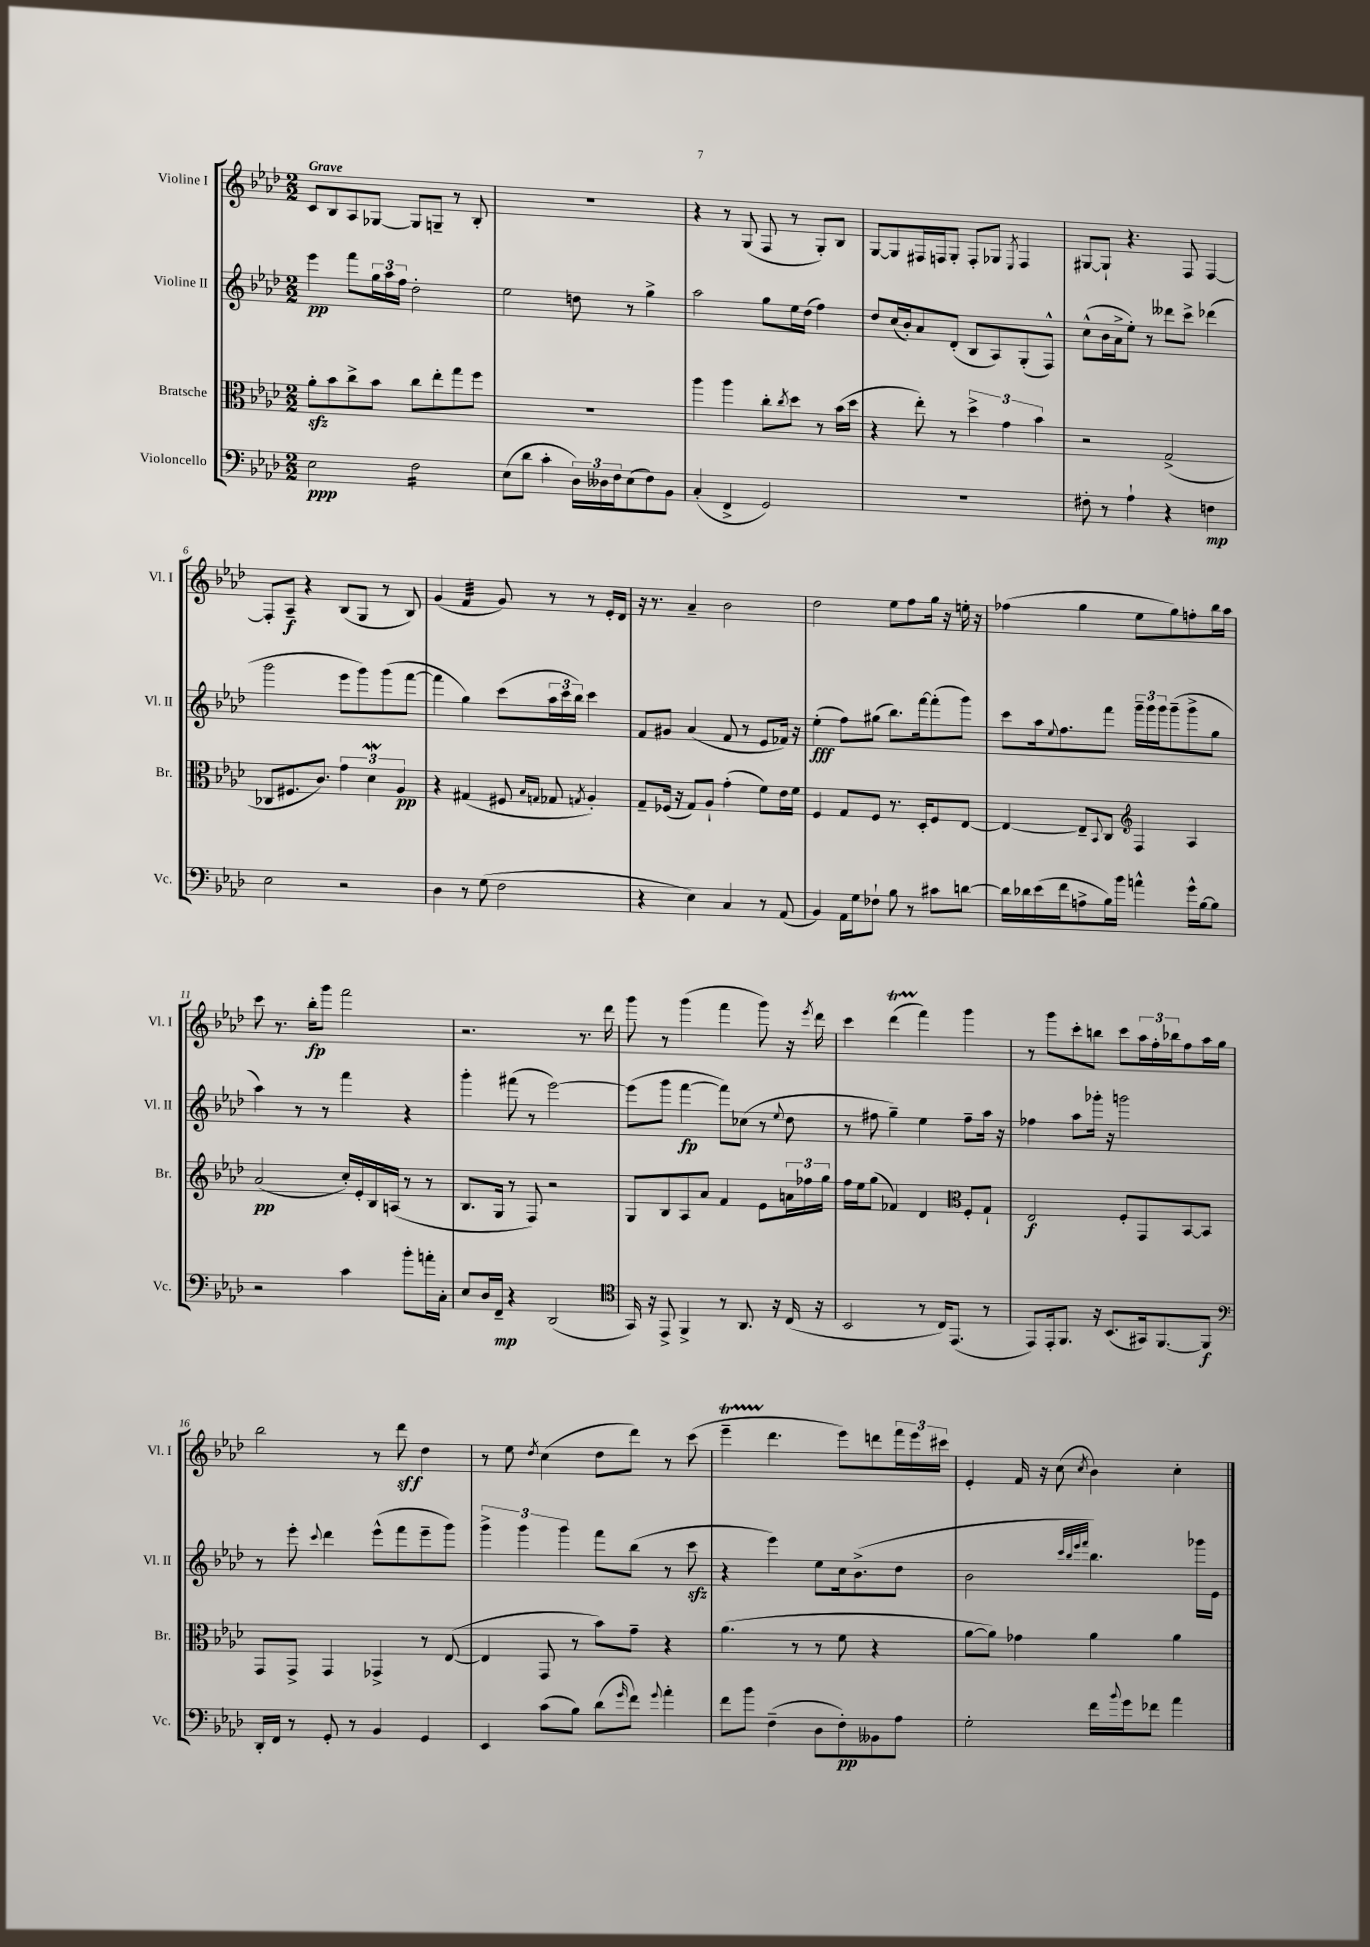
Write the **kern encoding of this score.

**kern	**kern	**kern	**kern
*staff4	*staff3	*staff2	*staff1
*clefF4	*clefC3	*clefG2	*clefG2
*k[b-e-a-d-]	*k[b-e-a-d-]	*k[b-e-a-d-]	*k[b-e-a-d-]
*M2/2	*M2/2	*M2/2	*M2/2
2E-	8a-'	4eee-	8c
.	8b-	.	8B-
.	8cc^	8fff	8A-
.	8b-	24gg	[8G-
.	.	24aa-	.
.	.	24ff	.
2F	8cc	2dd-'	8G-]
.	8ee-'	.	8G~
.	8gg	.	8r
.	8ff	.	8B-'
=	=	=	=
(8E-	1r	2ee-	1r
8d-	.	.	.
4c'	.	.	.
24D-)	.	8dd	.
24D--	.	.	.
24F	.	.	.
(8E-	.	8r	.
8F)	.	4gg^	.
8BB-	.	.	.
=	=	=	=
(4C'	4aa-	2aa-	4r
4FF^	4aa-	.	8r
.	.	.	(8G
2GG)	8cc'	8gg	8F
.	8qcc	.	.
.	8dd-	16ee-	8r
.	.	(16dd-	.
.	8r	4ff)	8G')
.	(16b-	.	8B-
.	16dd-	.	.
=	=	=	=
1r	4r	8dd-	[8G
.	.	(16cc	8G]
.	.	16b-')	.
.	8ee-')	8a-	16F#
.	.	.	16F
.	8r	(8d-'	8G'
.	6dd-^	8B-	8F'
.	.	8A-)	8G-
.	6g	.	.
.	.	.	8qE-
.	.	(8G'	4F
.	6b-	.	.
.	.	8F^^)	.
=	=	=	=
8F#'	2r	(8cc^^	[8G#
8r	.	16b-	8G#`]
.	.	16a-^	.
4A-`	.	8ee-')	4.r
.	.	8r	.
4r	(2G^	8ddd--	.
.	.	8ccc^	8F
4F	.	(4ddd-	[4F
=	=	=	=
2E-	8C-	2ggg	8F']
.	8.F#	.	8A-~
.	.	.	4r
.	8.c)	.	.
2r	6g	8eee-	(8B-
.	.	8ggg)	8G
.	6d-	.	.
.	.	(8ggg	8r
.	6A-	.	.
.	.	[8fff	8B-)
=	=	=	=
4D-	4r	4fff]	(4g
8r	(4G#	4gg)	4f
(8G	.	.	.
2F	8F#	(8ccc	8g)
.	16qqB-	.	.
.	16qqG	.	.
.	8G-	24aa-	8r
.	.	24ccc	.
.	.	24bb-)	.
.	8qG	.	.
.	4A-')	4ccc	8r
.	.	.	16e-'
.	.	.	16d-
=	=	=	=
4r	8G~	8f	16r
.	.	.	8.r
.	(16F-	8g#	.
.	16r	.	.
4E-)	8G)	(4a-	4a-~
.	8A-`	.	.
4C	(4g'	8f	2b-
.	.	8r	.
8r	8f)	8e-	.
(8AA-	16e-	16f-)	.
.	16f	16r	.
=	=	=	=
4BB-)	4F	(4ee-'	2dd-
16AA-	8G	8ff)	.
16G	.	.	.
8F-`	8F	(8gg#	.
8B-	8.r	8.bb-)	8ee-
8r	.	.	8ff
.	16D-'	[16fff	.
8c#	8F	(8fff']	16gg
.	.	.	16r
[8d	[8E-	8ggg)	16ee'
.	.	.	16r
=	=	=	=
16d]	4E-_	8ccc	(4ff-
16d-	.	.	.
(16e-	.	16aa-	.
.	.	8qqee-	.
16f	.	8.ff	.
8A^	8E-~]	.	4gg
.	8qqBB-	.	.
16B-)	8C	8fff	.
16b-	.	.	.
*	*clefG2	*	*
4a^^	4F	24ggg~	8ee-
.	.	24ggg	.
.	.	24ggg	.
.	.	(8ggg~	8gg)
16g^^	4A-	8ggg^	8ff'
[16B-	.	.	.
8B-]	.	8gg	16bb-
.	.	.	16aa-
=	=	=	=
2r	(2a-	4aa-)	8ccc
.	.	.	8.r
.	.	8r	.
.	.	.	16bb-'
.	.	8r	8ggg
4c	16cc')	4fff	2fff
.	16e-'	.	.
.	16B-	.	.
.	(16A	.	.
8b-'	8r	4r	.
16a'	8r	.	.
16C'	.	.	.
=	=	=	=
8E-	8.B-	4ggg'	2.r
16D-	.	.	.
16FF~	16G	.	.
4r	8r	(8fff#	.
.	8F)	8r	.
(2DD-	2r	[2eee-)	.
.	.	.	8.r
.	.	.	16ddd-
=	=	=	=
*clefC4	*	*	*
16GG)	8G	(8eee-]	8ggg
16r	.	.	.
8EE-^	8B-	8ggg	8r
4FF^	8A-	[4fff	(4ggg
.	8a-	.	.
8r	4f	8fff])	4fff
8.AA-	.	(8cc-	.
.	8e-	8r	8ggg)
16r	.	.	.
.	.	8qqee-	.
(16C	24a	8dd-	16r
.	24ff-	.	.
.	.	.	8qeee-
16r	.	.	16ddd-
.	24gg	.	.
=	=	=	=
2BB-	16ff	8r	4ccc
.	16ee-	.	.
.	(8gg	8ff#	.
.	4f-)	4gg~)	(4ddd-
8r	4d-	4ee-	4fff)
16C)	.	.	.
(8.EE-	.	.	.
*	*clefC3	*	*
.	8F'	8ff#~	4ggg
8r	8G`	16aa-	.
.	.	16r	.
=	=	=	=
8EE-)	2E-	4ff-	8r
16EE-'	.	.	8ggg
8.FF	.	.	.
.	.	8aa-	8ccc'
16r	.	16ggg-'	8bb
(8.BB-	.	16r	.
.	8F'	2ggg	8ccc
16GG#)	8GG	.	24aa-
.	.	.	24ff'
[8.FF	.	.	.
.	.	.	24bb-
.	[8BB-	.	8ff
8FF]	8BB-]	.	16aa-
.	.	.	16gg
=	=	=	=
*clefF4	*	*	*
16DD-'	8GG	8r	2bb-
16FF	.	.	.
8r	8GG^	8eee-'	.
.	.	8qqccc	.
8GG'	4GG	4ddd-	.
8r	.	.	.
4BB-	4GG-^	(8eee-^^	8r
.	.	8fff	8ddd-
4GG	8r	8eee-~	4dd-
.	([8E-	8ggg)	.
=	=	=	=
4EE-	4E-]	6ggg^	8r
.	.	.	8ee-
.	.	6ggg	.
.	.	.	8qdd-
(8c	8GG	.	(4cc
.	.	6ggg	.
8B-)	8r	.	.
(8d-	8b-)	8fff	8dd-
16qqg	.	.	.
8f)	8g~	(8bb-	8ddd-)
8qqg	.	.	.
4a-'	4r	8r	8r
.	.	8ccc	(8ccc
=	=	=	=
8f	(4.a-	4r	4eee-~
8b-	.	.	.
(4F~	.	4eee-)	4.ddd-
.	8r	.	.
8D-	8r	8ee-	.
8F')	8f	16cc	8eee-)
.	.	(8.b-^	.
8BB--	4r	.	8ddd
8A-	.	8dd-	24fff
.	.	.	24eee-
.	.	.	24ccc#
=	=	=	=
2G'	[8a-	2b-	4e-'
.	8a-])	.	.
.	4g-	.	16f
.	.	.	16r
.	.	.	(8cc
.	.	32qqccc	.
.	.	32qqbb-	.
.	.	32qqeee-	.
.	.	32qqfff	8qcc
16f	4a-	4.bb-)	4b-)
8qqb-	.	.	.
16g	.	.	.
8f-	.	.	.
4a-	4a-	.	4cc'
.	.	16ggg-	.
.	.	16e-	.
==	==	==	==
*-	*-	*-	*-
